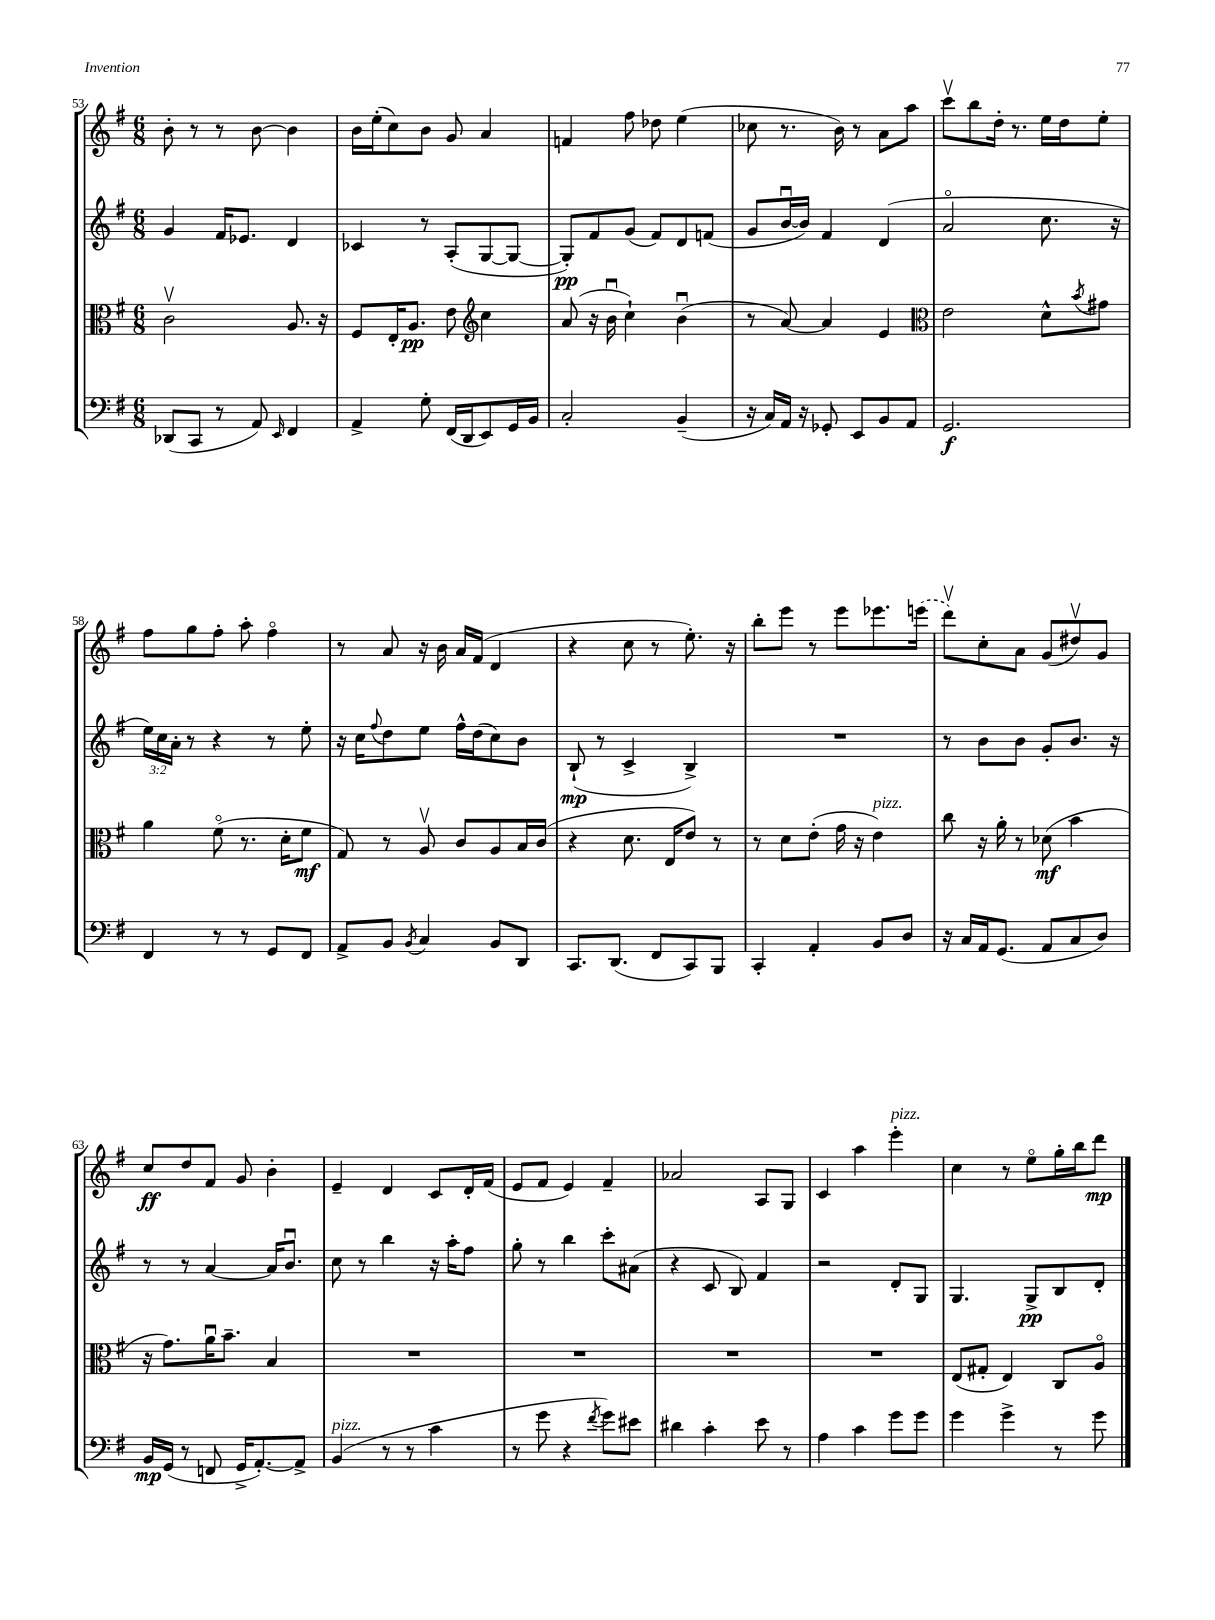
<<
\new StaffGroup <<
\new Staff = "s0" {
    \clef treble \key g \major \numericTimeSignature \time 6/8
    b'8-. r8 r8 b'8~ b'4 |
    b'16 e''16-.( c''8) b'8 g'8 a'4 |
    f'4 fis''8 des''8 e''4( |
    ces''8 r8. b'16) r8 a'8 a''8 |
    c'''8\upbow b''8 d''16-. r8. e''16 d''16 e''8-. |
    fis''8 g''8 fis''8-. a''8-. fis''4\flageolet |
    r8 a'8 r16 b'16 a'16 fis'16( d'4 |
    r4 c''8 r8 e''8.-.) r16 |
    b''8-. e'''8 r8 e'''8 ees'''8. \once \slurDashed e'''16( |
    d'''8\upbow) c''8-. a'8 g'8( dis''8\upbow) g'8 |
    c''8\ff d''8 fis'8 g'8 b'4-. |
    e'4-- d'4 c'8 d'16-. fis'16( |
    e'8 fis'8 e'4) fis'4-- |
    aes'2 a8 g8 |
    c'4 a''4 e'''4-.^\markup { \italic "pizz." } |
    c''4 r8 e''8\flageolet g''16-. b''16 d'''8\mp \bar "|." |
}
\new Staff = "s1" {
    \clef treble \key g \major \numericTimeSignature \time 6/8 \override Staff.TupletNumber.text = #tuplet-number::calc-fraction-text
    g'4 fis'16 ees'8. d'4 |
    ces'4 r8 a8-.( g8~ g8~ |
    g8-.\pp) fis'8 g'8( fis'8) d'8 f'8( |
    g'8 b'16~\downbow b'16) fis'4 d'4( |
    a'2\flageolet c''8. r16 |
    \tuplet 3/2 { e''16) c''16 a'16-. } r8 r4 r8 e''8-. |
    r16 c''16 \appoggiatura { fis''8 } d''8 e''8 fis''16-^ d''16( c''8) b'8 |
    b8-!\mp( r8 c'4-> b4->) |
    R2. |
    r8 b'8 b'8 g'8-. b'8. r16 |
    r8 r8 a'4~ a'16 b'8.\downbow |
    c''8 r8 b''4 r16 a''16-. fis''8 |
    g''8-. r8 b''4 c'''8-. ais'8( |
    r4 c'8 b8) fis'4 |
    r2 d'8-. g8 |
    g4. g8->\pp b8 d'8-. \bar "|." |
}
\new Staff = "s2" {
    \clef alto \key g \major \numericTimeSignature \time 6/8
    c'2\upbow a8. r16 |
    fis8 e16-. a8.\pp e'8 \clef treble c''4 |
    a'8( r16 b'16\downbow c''4-!) b'4\downbow( |
    r8 a'8~) a'4 e'4 |
    \clef alto e'2 d'8-^ \acciaccatura { b'8 } gis'8 |
    a'4 fis'8\flageolet( r8. d'16-. fis'8\mf |
    g8) r8 a8\upbow c'8 a8 b16 c'16( |
    r4 d'8. e16 e'8) r8 |
    r8 d'8 e'8-.( g'16 r16 e'4^\markup { \italic "pizz." }) |
    c''8 r16 a'16-. r8 des'8\mf( b'4 |
    r16 g'8.) a'16\downbow b'8.-- b4 |
    R2. |
    R2. |
    R2. |
    R2. |
    e8( gis8-. e4) c8 a8\flageolet \bar "|." |
}
\new Staff = "s3" {
    \clef bass \key g \major \numericTimeSignature \time 6/8
    des,8( c,8 r8 a,8) \grace { e,16 } fis,4 |
    a,4-> g8-. fis,16( d,16 e,8) g,16 b,16 |
    c2-. b,4--( |
    r16 c16) a,16 r16 ges,8-. e,8 b,8 a,8 |
    g,2.\f |
    fis,4 r8 r8 g,8 fis,8 |
    a,8-> b,8 \acciaccatura { b,8 } c4 b,8 d,8 |
    c,8. d,8.( fis,8 c,8) b,,8 |
    c,4-. a,4-. b,8 d8 |
    r16 c16 a,16 g,8.( a,8 c8 d8) |
    b,16\mp g,16( r8 f,8 g,16-> a,8.~-.) a,8-> |
    b,4^\markup { \italic "pizz." }( r8 r8 c'4 |
    r8 g'8 r4 \acciaccatura { fis'8 } g'8) eis'8 |
    dis'4 c'4-. e'8 r8 |
    a4 c'4 g'8 g'8 |
    g'4 g'4-> r8 g'8 \bar "|." |
}
>>
>>
\layout { \context { \Score currentBarNumber = #53 } }
